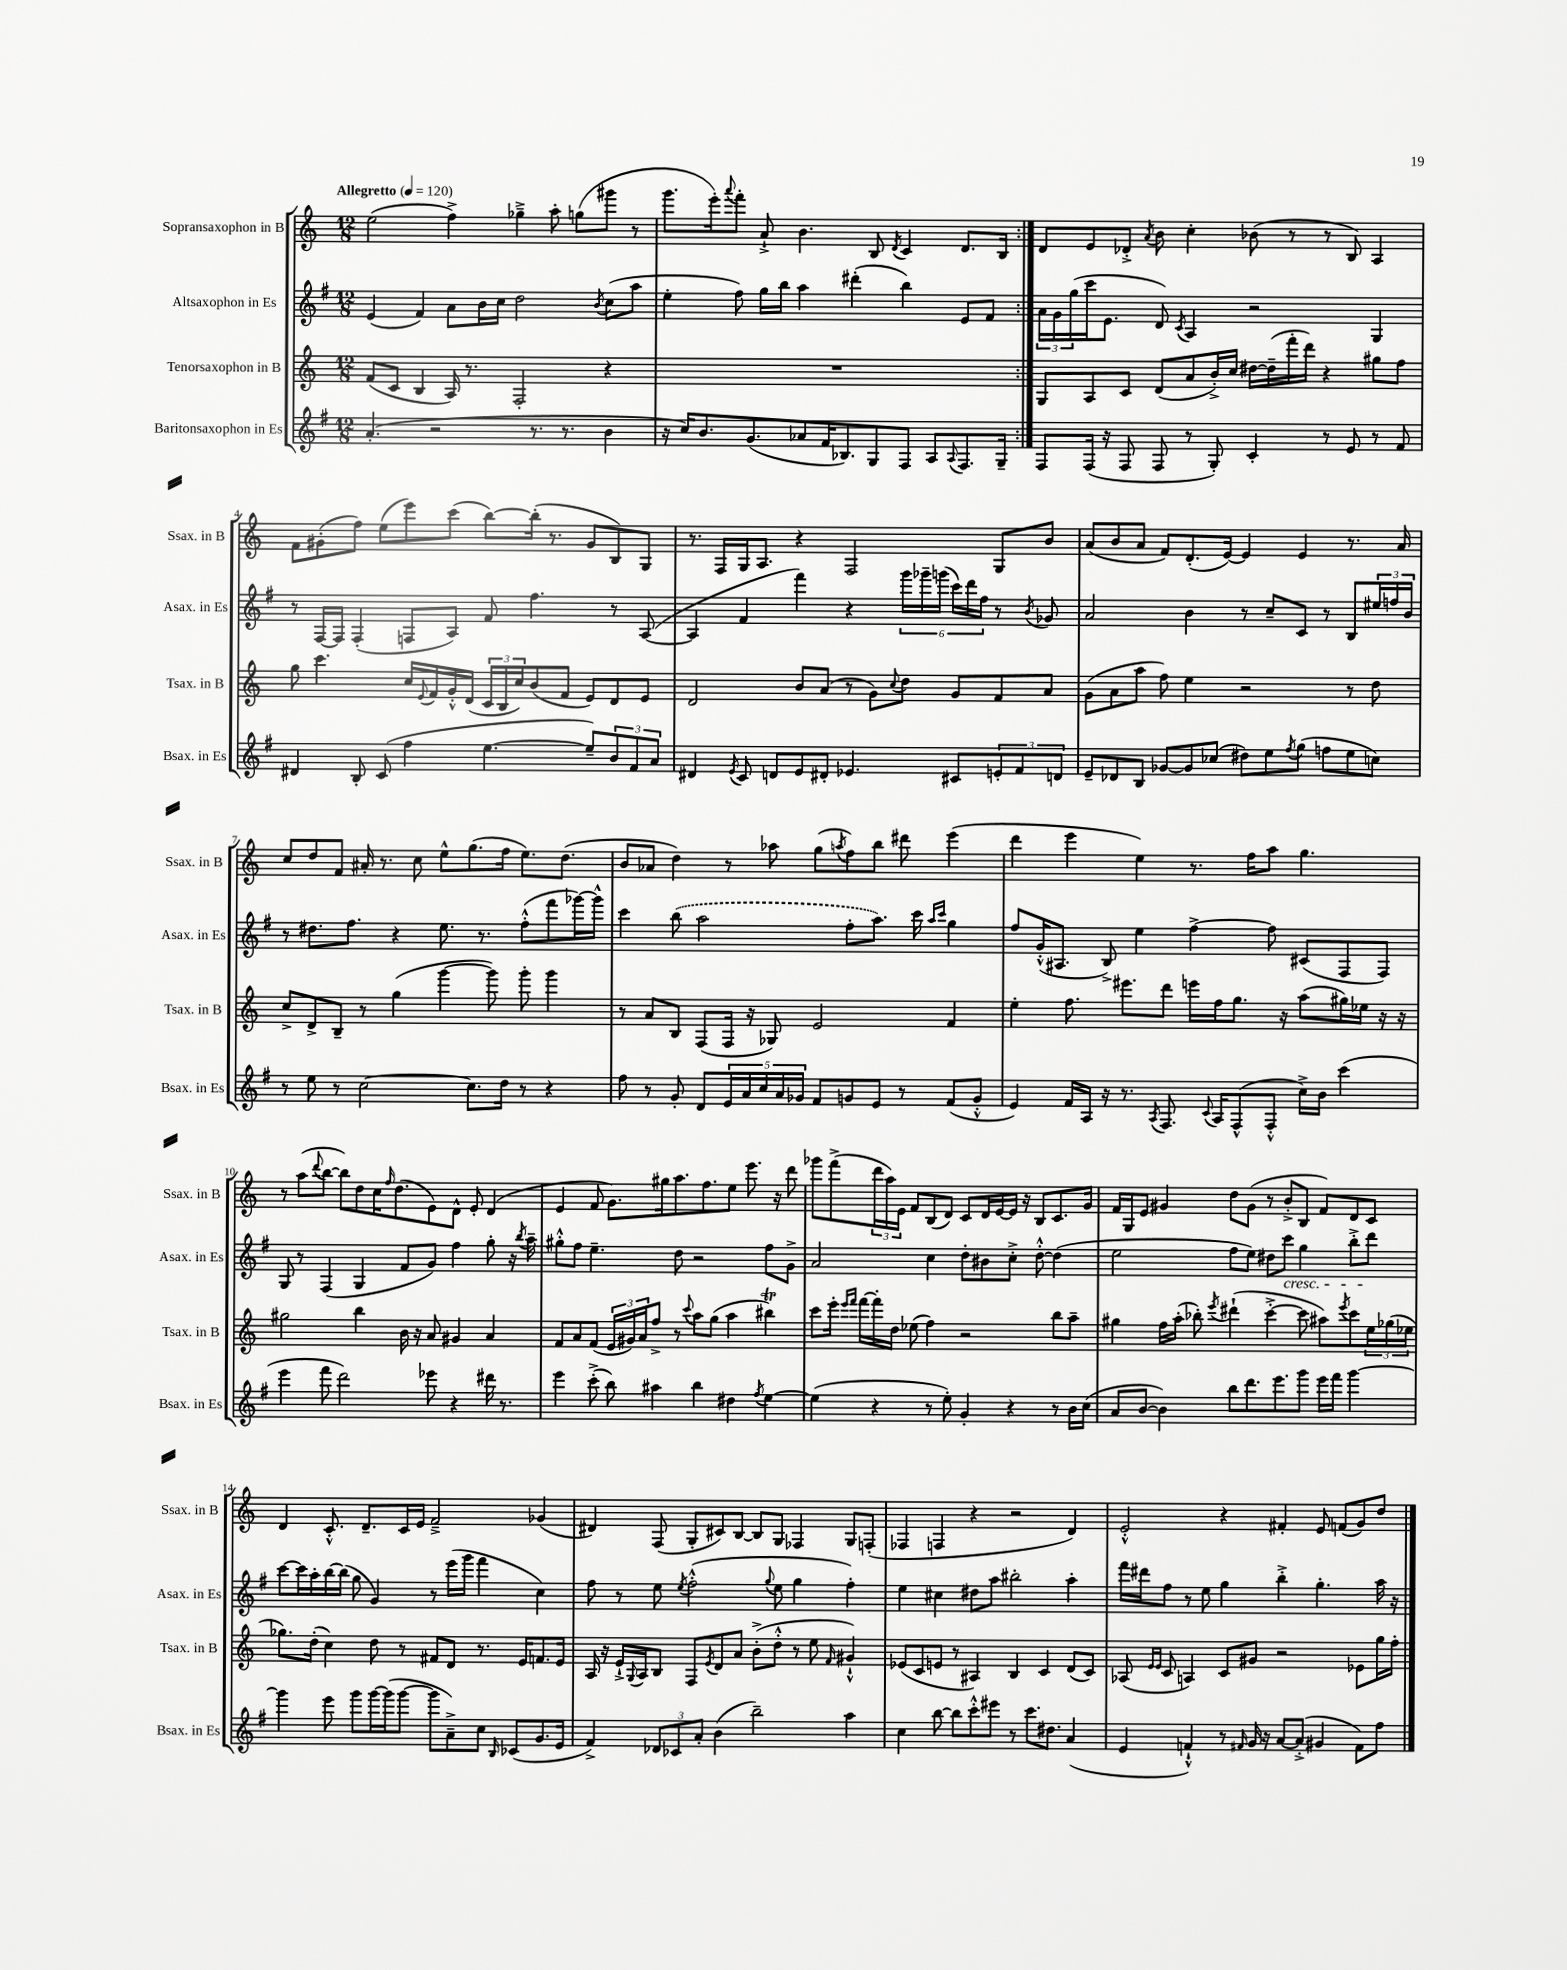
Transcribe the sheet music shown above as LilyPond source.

<<
\new StaffGroup <<
\new Staff = "s0" \with { instrumentName = "Sopransaxophon in B" shortInstrumentName = "Ssax. in B" } {
    \clef treble \key c \major \numericTimeSignature \time 12/8 \tempo "Allegretto" 4 = 120
    \repeat volta 2 { e''2( f''4->) ges''4---> a''8-. g''8( gis'''8 r8 |
    g'''8. e'''16-.) \appoggiatura { a'''8 } f'''8-. a'8-!-> b'4. b8 \acciaccatura { d'8 } c'4 d'8. b16 | }
    d'8 e'8 des'8-.-> \acciaccatura { a'8 } b'8 c''4-. bes'8( r8 r8 b8) a4 |
    f'8 gis'8-.( f''8) e''8( e'''8) c'''8( b''8~) b''16-.( r8. gis'8 b8) g8 |
    r8. f16 g16 a8. r4 f2 g8 b'8 |
    a'8( b'8 a'8 f'8) d'8.-.( e'16~) e'4 e'4 r8. a'16 |
    c''8 d''8 f'8 ais'16-. r8. c''8 e''8-^ g''8.( f''16 e''8.) d''8.( |
    b'8 aes'8 d''4) r8 aes''8 g''8( \acciaccatura { a''8 } f''8) b''8 dis'''8 e'''4( |
    d'''4 e'''4 e''4) r8. f''16 a''8 g''4. |
    r8 a''8( \appoggiatura { d'''8 } b''8~ b''8) d''8 c''16 \grace { f''16 } d''8.( e'8) d'8-^ e'8-. d'4( |
    e'4 f'8 g'8.) gis''16 a''8. f''8. e''8 e'''8. r16 d'''8 |
    ges'''8 f'''8->( \tuplet 3/2 { d'''16 a''16) e'16 } f'8 b8( d'8) c'8 d'16 e'16~ e'16 r16 b8 c'8. g'16 |
    f'16 g16 e'8 gis'4 d''8 gis'8( r8 b'8-.-> b8 f'8) d'8 c'8 |
    d'4 c'8.-.-^ d'8.-- c'16 e'16 f'2---> ges'4( |
    dis'4) f8( g8-. cis'8) b8~ b8 g8 fes4 g8 f8-.( |
    fes4 f4 r4 r2 d'4) |
    e'2-.-^ r4 fis'4-. e'8 f'8( g'8) d''8 \bar "|." |
}
\new Staff = "s1" \with { instrumentName = "Altsaxophon in Es" shortInstrumentName = "Asax. in Es" } {
    \clef treble \key g \major \numericTimeSignature \time 12/8
    \repeat volta 2 { e'4( fis'4) a'8 b'16 c''16 d''2 \acciaccatura { b'8 } c''8( a''8 |
    e''4-. fis''8) g''16 b''16 a''4 dis'''4-.( b''4) e'8 fis'8 | }
    \tuplet 3/2 { a'16 g'16 g''16( } c'''16 e'8. d'8) \acciaccatura { c'8 } a4 r2 g4 |
    r8 fis16~ fis16 fis4-.( f8 a8) fis'8 fis''4. r8 a8~( |
    a4 fis'4 fis'''4) r4 \tuplet 6/4 { g'''16 ges'''16-- g'''16( c'''16) d'''16 fis''16 } r8 \acciaccatura { b'8 } ges'8 |
    a'2 b'4 r8 c''8-- c'8 r8 b8 \tuplet 3/2 { eis''16 f''16 b'16 } |
    r8 dis''8. fis''8. r4 e''8. r8. fis''8-.-^( fis'''8 ges'''16~) ges'''16-^ |
    c'''4 \once \slurDashed b''8( a''2 fis''8-. a''8.) c'''16 \grace { a''16 c'''16 } g''4 |
    fis''8 g'16-.-^( ais8. b8->) e''4 fis''4~-> fis''8 cis'8( fis8 fis8) |
    g8 r8 fis4( g4 fis'8 g'8) fis''4 g''8-. r16 \acciaccatura { b''8 } a''16-- |
    gis''8-.-^ fis''8 e''4.-- d''8 r2 fis''8 g'8-> |
    a'2 c''4 d''8-. bis'8 c''8-.-> d''8~-.-^ d''4( |
    e''2 fis''8 e''8) dis''8 c'''8\cresc g''4 b''8-.-> d'''8\! |
    c'''8~ c'''16 a''16-. b''16~ b''16( g''8 g'4) r8 e'''16( g'''16 fis'''4 c''4) |
    fis''8 r8 e''8 \acciaccatura { e''8 } fis''2-.-^( \appoggiatura { g''8 } e''8 g''4 fis''4-.) |
    e''4 cis''4 dis''8 a''8 bis''2-. a''4-. |
    fis'''16 dis'''16 fis''8 r8 e''8 g''4 b''4-.-> g''4.-. a''16 r16 \bar "|." |
}
\new Staff = "s2" \with { instrumentName = "Tenorsaxophon in B" shortInstrumentName = "Tsax. in B" } {
    \clef treble \key c \major \numericTimeSignature \time 12/8
    \repeat volta 2 { f'8( c'8 b4 a16) r8. f2-. r4 |
    R1. | }
    g8 a8 c'8 d'8( a'8 b'16-.->) c''16 dis''16~ dis''16--( f'''16-. d'''16) r4 gis''8 f''8 |
    g''8 c'''4. c''16 \appoggiatura { e'8 } f'16 g'16-.-^ d'16( \tuplet 3/2 { c'16 b16 c''16) } b'8( f'8 e'8) d'8 e'8 |
    d'2 b'8 a'8( r8 g'8) \appoggiatura { c''8 } d''8 g'8 f'8 a'8 |
    g'8( a'8 a''8 f''8) e''4 r2 r8 d''8 |
    c''8-> d'8-> b8-- r8 g''4( g'''4~ g'''8) g'''8-. g'''4 |
    r8 a'8 b8 f8( f16 r16 ges8) e'2 f'4 |
    e''4-. f''8. eis'''8. d'''8 e'''16 f''16 g''8. r16 a''8( gis''16) ees''16 r16 r16 |
    gis''2 b''4 b'16 r16 a'8 gis'4 a'4 |
    f'8 a'8 f'8( \tuplet 3/2 { e'16 gis'16) a'16 } f''8-> r8 \appoggiatura { c'''8 } a''8 g''8( a''4 bis''4\trill) |
    c'''8 e'''16-. \grace { e'''16 f'''16 } f'''16~ f'''16-. d''16 ees''8( f''4) r2 b''8 a''8-- |
    gis''4 f''16 a''16-.( bes''8-.) \acciaccatura { e'''8 } dis'''4-!( c'''4~-.-> c'''8 ais''8) \acciaccatura { e'''8 } c'''8 \tuplet 3/2 { e''16 ges''16( ees''16 } |
    ges''8.) d''16-.( c''4) d''8 r8 fis'8 d'8 r8. e'16 f'8. e'16 |
    a16 r16 e'16-!-> \appoggiatura { g8 } a16 b8 f8 \acciaccatura { e'8 } d'8 a'8 b'8-.->( d''8-.-^ r8 e''8 \grace { f'16 } gis'4-!-^) |
    ees'8( c'8 e'8 r8 ais4) b4 c'4 d'8( c'8) |
    aes8( \grace { e'16 e'16 } c'8 a4) c'8 gis'8 r2 ees'8 g''16 f''16-. \bar "|." |
}
\new Staff = "s3" \with { instrumentName = "Baritonsaxophon in Es" shortInstrumentName = "Bsax. in Es" } {
    \clef treble \key g \major \numericTimeSignature \time 12/8
    \repeat volta 2 { a'4.-.( r2 r8. r8. b'4 |
    r16 c''16) b'8. g'8.( aes'8 fis'16 bes8.) g8 fis8 a8 \appoggiatura { a8 } fis8. g16-- | }
    fis8 fis16( r16 fis8 fis8 r8 g8-.) c'4-. r8 e'8 r8 fis'8 |
    dis'4 b8-. c'8( fis''4 e''4.~ e''8--) \tuplet 3/2 { b'8 fis'8 a'8 } |
    dis'4 \acciaccatura { e'8 } c'8 d'8 e'8 dis'8-. ees'4. cis'8 \tuplet 3/2 { e'8-. fis'8 d'8 } |
    e'8-- des'8 b8 ges'8~ ges'8 ces''8( dis''8) e''8 \acciaccatura { fis''8 } g''8( f''8 e''8 c''8) |
    r8 e''8 r8 c''2~ c''8. d''16 r8 r4 |
    fis''8 r8 g'8-. d'8 \tuplet 5/4 { e'16 a'16 c''16 a'16 ges'16 } fis'8 g'8 e'8 r8 fis'8( g'8-.-^ |
    e'4) fis'16 a16 r16 r8. \acciaccatura { a8 } fis8. \appoggiatura { c'8 } a16 fis8-^( fis8-.-^ c''16->) b'16 c'''4( |
    e'''4 fis'''8 d'''2) ees'''8 r4 dis'''16 r8. |
    e'''4 c'''8-.->( b''8) ais''4 b''4 dis''4 \acciaccatura { fis''8 } e''4~ |
    e''4( r4 r8 e''8-.) g'4-. r4 r8 b'16 c''16( |
    a'8 b'8~ b'4) b''8 d'''8. e'''8. g'''8 e'''16 fis'''16 g'''4~ |
    g'''4 e'''8 g'''8 g'''16~ g'''16( g'''8~ g'''8 a'8--->) c''8 \grace { b16 } ces'8( g'8. e'16 |
    fis'4->) \tuplet 3/2 { des'8 ces'8 a'8-. } b'4( b''2--) a''4 |
    c''4 b''8~ b''8 c'''8-.-^ eis'''8 r8 c'''8. dis''8. a'4( |
    e'4 f'4-!-^) r8 \grace { fis'16 } g'16 r16 a'8~ a'8-.->( gis'4 fis'8) fis''8 \bar "|." |
}
>>
>>
